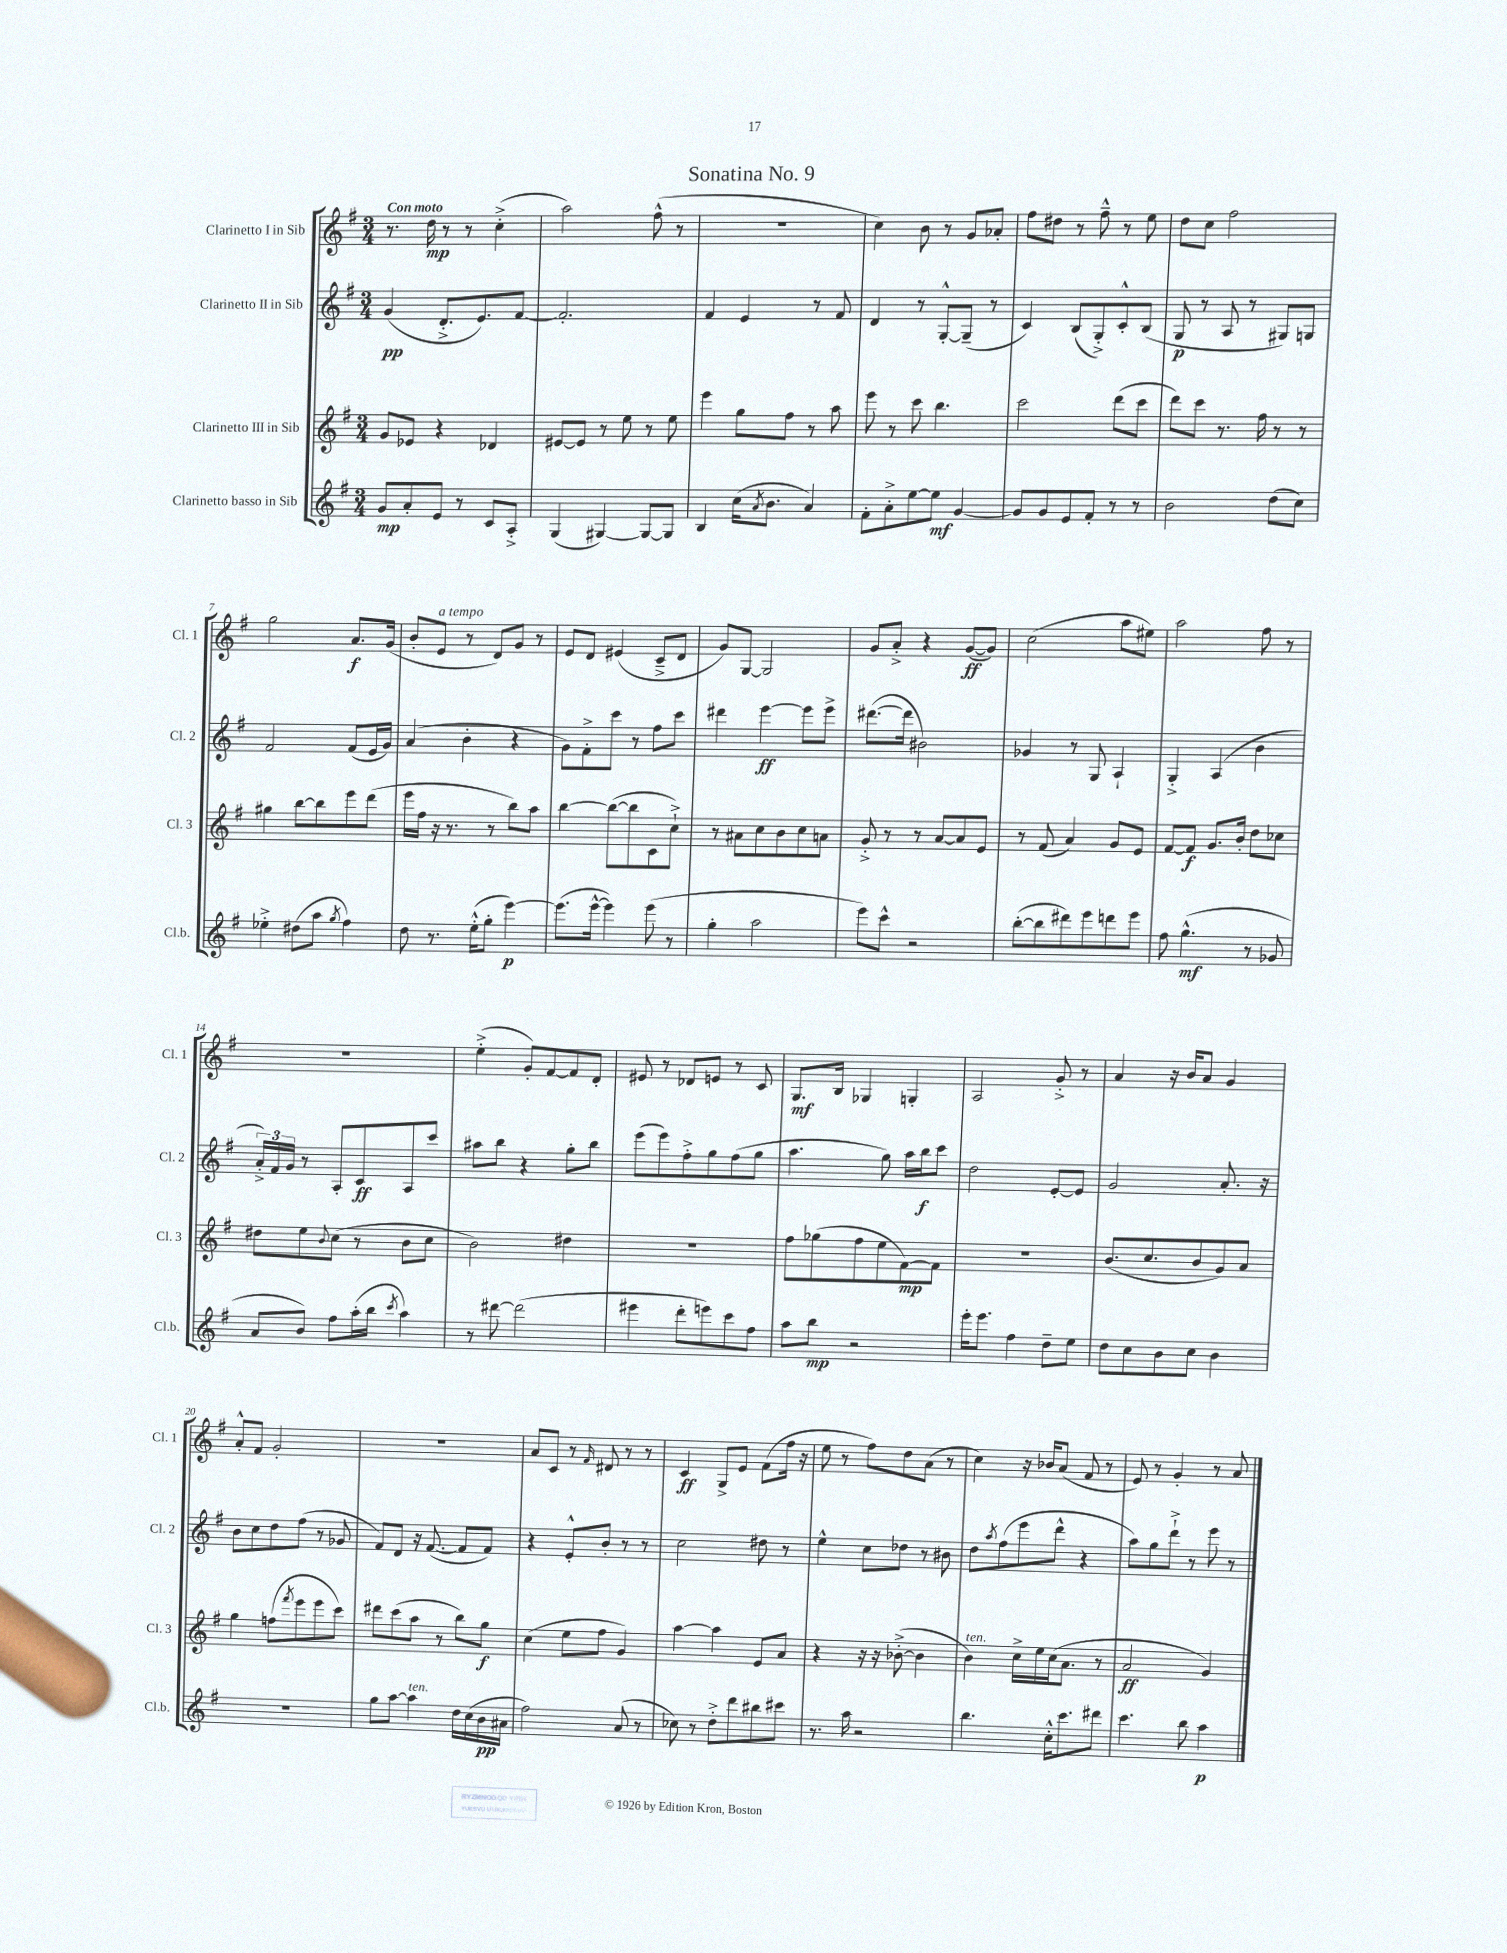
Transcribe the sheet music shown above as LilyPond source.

\header { title = "Sonatina No. 9" }
<<
\new StaffGroup <<
\new Staff = "s0" \with { instrumentName = "Clarinetto I in Sib" shortInstrumentName = "Cl. 1" } {
    \clef treble \key g \major \numericTimeSignature \time 3/4 \tempo "Con moto"
    r8. d''16\mp r8 r8 c''4-.->( |
    a''2) fis''8-^( r8 |
    R2. |
    c''4) b'8 r8 g'8 aes'8-. |
    fis''8 dis''8 r8 fis''8---^ r8 e''8 |
    d''8 c''8 fis''2 |
    g''2 a'8.\f g'16( |
    b'8-. e'8^\markup { \italic "a tempo" } r8 d'8) g'8 r8 |
    e'8 d'8 eis'4( c'8---> d'8 |
    g'8) g8~ g2 |
    g'8 a'8-.-> r4 g'8~\ff( g'8) |
    c''2( a''8 eis''8) |
    a''2 fis''8 r8 |
    R2. |
    e''4-.->( g'8-.) fis'8~ fis'8 d'8-. |
    eis'8 r8 des'8 e'8 r8 c'8 |
    g8.\mf b16 ges4 g4-. |
    a2 g'8-.-> r8 |
    a'4 r16 b'16 a'8 g'4 |
    a'8-.-^ fis'8 g'2-. |
    R2. |
    a'8 c'8 r8 \grace { fis'16 } dis'8 r8 r8 |
    c'4\ff g8-> e'8 fis'8( fis''16 r16 |
    e''8 r8 fis''8) d''8 a'8( r8 |
    c''4) r16 bes'16 a'8( fis'8 r8 |
    e'8) r8 g'4-. r8 a'8 \bar "|." |
}
\new Staff = "s1" \with { instrumentName = "Clarinetto II in Sib" shortInstrumentName = "Cl. 2" } {
    \clef treble \key g \major \numericTimeSignature \time 3/4
    g'4\pp( d'8.-.-> e'8.) fis'8~ |
    fis'2.-. |
    fis'4 e'4 r8 fis'8 |
    d'4 r8 g8~-.-^ g8--( r8 |
    c'4) b8( g8-.->) c'8-.-^ b8( |
    g8\p r8 a8 r8 gis8) g8 |
    fis'2 fis'8( e'16 g'16) |
    a'4( b'4-. r4 |
    g'8) fis'8-.-> c'''8 r8 fis''8 c'''8 |
    dis'''4 e'''4~\ff e'''8 e'''8-> |
    dis'''8.~( dis'''16 bis'2) |
    ges'4 r8 g8 a4-! |
    g4-.-> a4( b'4 |
    \tuplet 3/2 { a'16-.->) fis'16 g'16 } r8 a8-. c'8\ff a8 c'''8 |
    ais''8 b''8 r4 g''8-. b''8 |
    e'''8( e'''8) fis''8-.-> g''8 fis''8( g''8 |
    a''4. g''8) a''16 b''16\f c'''8 |
    d''2 e'8~-. e'8 |
    g'2 a'8.-. r16 |
    b'8 c''8 d''8 fis''8( r8 ges'8 |
    fis'8) d'8 r16 fis'8.~( fis'8 fis'8) |
    r4 e'8-.-^ b'8-. r8 r8 |
    c''2 dis''8 r8 |
    e''4-^ c''8 des''8 r8 bis'8 |
    d''8 \acciaccatura { a''8 } fis''8( e'''8 d'''8-^ r4 |
    a''8) g''8 d'''8-!-> r8 e'''8 r8 \bar "|." |
}
\new Staff = "s2" \with { instrumentName = "Clarinetto III in Sib" shortInstrumentName = "Cl. 3" } {
    \clef treble \key g \major \numericTimeSignature \time 3/4
    g'8 ees'8 r4 des'4 |
    eis'8~ eis'8 r8 e''8 r8 e''8 |
    e'''4 g''8 fis''8 r8 a''8 |
    e'''8 r8 c'''8 b''4. |
    c'''2 d'''8( c'''8 |
    d'''8) c'''8 r8. fis''16 r8 r8 |
    gis''4 b''8~ b''8 e'''8 d'''8( |
    e'''16 fis''16 r16 r8. r8 b''8) a''8 |
    b''4~ b''8~( b''8 c'8 c''8-!->) |
    r8 ais'8 c''8 b'8 c''8 a'8 |
    g'8-.-> r8 r8 a'8~ a'8 e'8 |
    r8 fis'8( a'4) g'8 e'8 |
    fis'8~ fis'8\f g'8. b'16-. d''8 ces''8 |
    dis''8 e''8 \appoggiatura { b'8 } c''8( r8 b'8 c''8 |
    b'2) dis''4 |
    R2. |
    fis''8 ges''8( fis''8 e''8 fis'8~\mp) fis'8 |
    R2. |
    b'8.( c''8. b'8 g'8) a'8 |
    g''4 f''8( \acciaccatura { fis'''8 } e'''8 e'''8 c'''8) |
    dis'''8 c'''8( a''8 r8 b''8) g''8\f |
    c''4( e''8 fis''8 g'4) |
    a''4~ a''4 e'8 a'8 |
    r4 r16 r16 bes'8~-.->( bes'4 |
    b'4^\markup { \italic "ten." }) c''16-> e''16 c''16( a'8. r8 |
    a'2\ff g'4) \bar "|." |
}
\new Staff = "s3" \with { instrumentName = "Clarinetto basso in Sib" shortInstrumentName = "Cl.b." } {
    \clef treble \key g \major \numericTimeSignature \time 3/4
    g'8\mp a'8-. e'8 r8 c'8 a8-.-> |
    g4( gis4~) gis8~ gis8 |
    b4 c''16( \acciaccatura { a'8 } b'8. a'4) |
    fis'8-. a'8-.-> e''8~ e''8\mf g'4~ |
    g'8 g'8 e'8 fis'8-. r8 r8 |
    b'2 d''8( c''8) |
    ees''4-.-> dis''8( a''8 \acciaccatura { g''8 } fis''4) |
    d''8 r8. e''16-.-^( g''8-. e'''4~\p) |
    e'''8.( e'''16~-^ e'''4) e'''8( r8 |
    g''4-. a''2 |
    e'''8) c'''8-^ r2 |
    b''8~-.( b''8 dis'''8) e'''8 d'''8 e'''8 |
    fis''8 g''4.-^\mf( r8 ges'8 |
    a'8 b'8) fis''8 a''16-.( b''16 \acciaccatura { c'''8 } a''4) |
    r8 dis'''8~ dis'''2( |
    eis'''4 d'''8-. e'''8) c'''8 fis''8 |
    a''8 b''8\mp r2 |
    e'''16-. e'''8. fis''4 d''8-- e''8 |
    d''8 c''8 b'8 c''8 b'4 |
    R2. |
    g''8 a''8~ a''4^\markup { \italic "ten." } d''16 c''16( b'16\pp ais'16 |
    fis''2) a'8( r8 |
    ces''8) r8 d''8-.-> d'''8 bis''8 cis'''8 |
    r8. a''16 r2 |
    b''4. c''16-.-^ c'''8. dis'''8 |
    c'''4. b''8 a''4\p \bar "|." |
}
>>
>>
